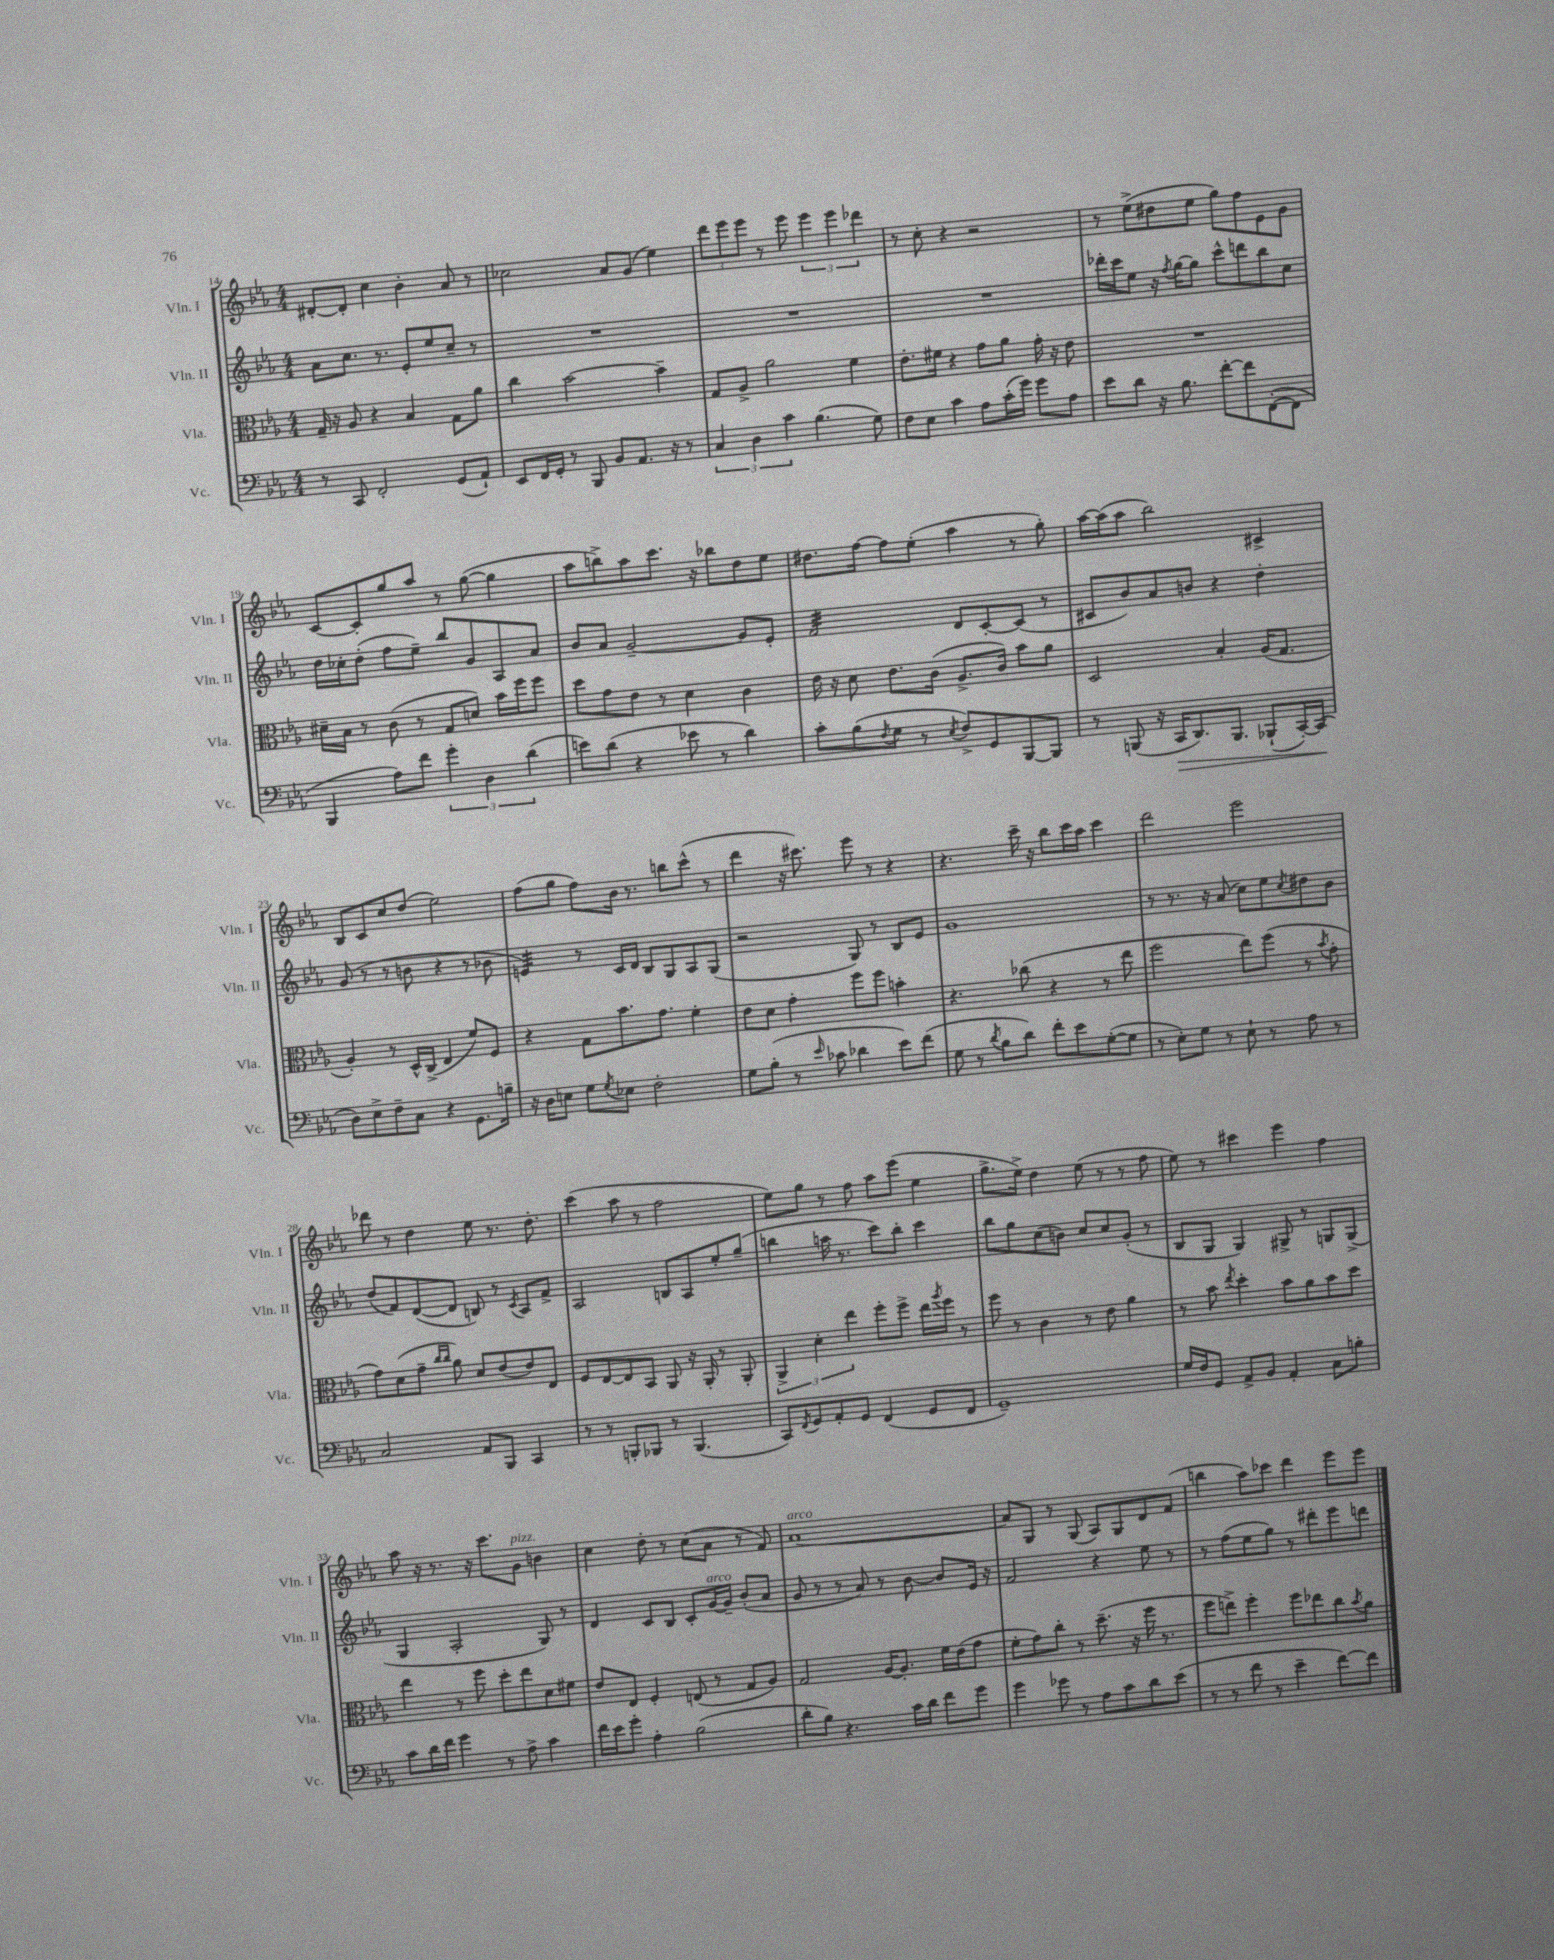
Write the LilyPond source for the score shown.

<<
\new StaffGroup <<
\new Staff = "s0" \with { instrumentName = "Vln. I" shortInstrumentName = "Vln. I" } {
    \clef treble \key ees \major \numericTimeSignature \time 4/4
    dis'8~-. dis'8-. c''4 bes'4-. aes'8 r8 |
    ces''2 aes'8 g'8( ees''4) |
    \tuplet 3/2 { d'''8 ees'''8 ees'''8 } r8 ees'''8 \tuplet 3/2 { ees'''4 ees'''4 des'''4 } |
    r8 c''8-. r4 r2 |
    r8 ees''8->( dis''8 ees''8 g''8) f''8 ees'8 g'8 |
    c'8~ c'8-. g''8 aes''8 r8 g''8~( g''4 |
    aes''8 b''8->) aes''8 c'''8. r16 bes''8 d''8 ees''8 |
    dis''8. f''16~ f''8 ees''8-.( aes''4 r8 g''8-.) |
    aes''16~ aes''16( aes''8 bes''2) cis'4-> |
    bes8 c'8 c''8 d''8( ees''2) |
    f''8( g''8 f''8) bes'16 r8. b''8 c'''8-^( r8 |
    d'''4 r16 cis'''8.) ees'''8 r8 r4 |
    r4. c'''16-- r16 bes''8 c'''16 aes''16 c'''4 |
    d'''2 ees'''2 |
    des'''8 r8 d''4 ees''8 r8. d''8.-. |
    c'''4( aes''8 r8 f''2 |
    ees''8) g''8 r8 f''8 aes''8 ees'''8( ees''4 |
    g''8.-> ees''16->) d''4 ees''8( r8 r8 f''8 |
    ees''8) r8 cis'''4 ees'''4 f''4 |
    aes''8 r16 r8. r16 c'''8. g'8^\markup { \italic "pizz." } b'4 |
    c''4 d''8-. r8 c''8( aes'8 r8 f'8) |
    aes'1~^\markup { \italic "arco" } |
    aes'8 g8 r8 g8( aes8) g8 d'8 f'8( |
    b''4 aes''8) ces'''8 d'''4 ees'''8 ees'''8 \bar "|." |
}
\new Staff = "s1" \with { instrumentName = "Vln. II" shortInstrumentName = "Vln. II" } {
    \clef treble \key ees \major \numericTimeSignature \time 4/4
    aes'8 c''8. r8. ees'8-. ees''8 c''8-- r8 |
    R1 |
    R1 |
    R1 |
    des'''16-. c'''16 ees''8 r16 \acciaccatura { f''8 } g''16~ g''8 c'''8-^ d'''8 bes''8 c''8 |
    d''16 ces''16-. d''8-.( f''8 ees''8--) bes''8 g'8 aes8 aes'8 |
    bes'8 aes'8 g'2~-- g'8 ees'8-. |
    f'2:32 d'8 c'8~-. c'8( r8 |
    cis'8 bes'8) aes'8 b'8 r4 d''4-. |
    g'8( r8 r8 b'8 r4 r8 bes'8 |
    e'4:32) r8 c'16 d'16 bes8 g8 aes8 g8( |
    r2 g8) r8 bes8 ees'8 |
    g'1 |
    r8 r8. r16 aes'8( c''8) ees''8 \acciaccatura { c''8 } dis''8 bes'8 |
    d''8( f'8) d'8~( d'8 b8) r8 \acciaccatura { c'8 } aes8 f'8-> |
    aes2 b8 aes8 ees''8-. g''8--( |
    b''4 a''16 r8. c'''8) b''8-. c'''4 |
    bes''8 g''8 c''8( b'8) c''8 c''8 g'8-.( r8 |
    bes8 g8 g4) gis8-> r8 g8 g8->( |
    g4 aes2-. g8) r8 |
    d'4 c'8 bes8 c'8-. g'16~^\markup { \italic "arco" } g'16-- bes'8-.( aes'8 |
    g'8 r8 r8 aes'8) r8 bes'8~ bes'8 ees'16 r16 |
    f'2 r4 ees''8 r8 |
    r8 f''8( ees''8 g''8) r8 dis'''8-. ees'''8 d'''8 \bar "|." |
}
\new Staff = "s2" \with { instrumentName = "Vla." shortInstrumentName = "Vla." } {
    \clef alto \key ees \major \numericTimeSignature \time 4/4
    g16-- r16 aes8 r4 bes4 g8 aes'8 |
    c''4 bes'2~ bes'4-- |
    g8 aes8-> aes'2 f'4 |
    ees'8.-. fis'16 r4 g'8 aes'8 g'16-. r16 ees'8 |
    R1 |
    dis'16-- bes16 r8 c'8( r8 g8 d'8) bes'16 f''16 f''8 |
    d''8 g'8 ees'8 r8 d'4 c'4 |
    ees'16 r16 d'8 ees'8. c'16( aes8.-> c'16) bes'8 aes'8 |
    d2 bes4-. aes16( g8. |
    aes4-.) r8 d16-^ c16->( ees4 f'8) f8 |
    r4 g8 bes'8. g'8. f'4-. |
    ees'8 d'8 g'4-. f''8 f''8 b'4-. |
    r4. ces''8( r4 r8 ees''8 |
    f''2 ees''8) f''8( r8 \acciaccatura { bes'8 } g'8-. |
    g'8) d'8( g'8-- \grace { c''16 c''16 } aes'8) d'8 ees'8( ees'8) ees8 |
    f8 ees8~ ees8 bes,8 aes,8 r16 aes,16-. r8 aes,8-. |
    \tuplet 3/2 { aes,4-> d'4-. ees''4 } f''8-. f''8-> ees''16 \acciaccatura { aes''8 } f''16 r8 |
    f''8 r8 c'4 r8 ees'8 aes'4 |
    r8 bes'8 \acciaccatura { ees''8 } d''4-. bes'8 aes'8 bes'8 d''8 |
    ees''4 r8 f''8 d''8-. ees''8 d'8 fis'8 |
    ees'8 ees8 f4-. e8( r8 g8 aes8) |
    g2 aes16~ aes8.-. f'16 ees'16( g'8 |
    f'8-. g'8) c''8-. r8 d''8.--( r16 f''16 r8. |
    f''8 e''8->) f''4-. f''8 ees''8 c''8 \acciaccatura { bes'8 } aes'8 \bar "|." |
}
\new Staff = "s3" \with { instrumentName = "Vc." shortInstrumentName = "Vc." } {
    \clef bass \key ees \major \numericTimeSignature \time 4/4
    r8 c,8 f,2-. g,8( aes,8-!) |
    ees,8 f,16 g,16-. r8 bes,,8 bes,8 aes,8. r16 r8 |
    \tuplet 3/2 { c4 d4 c'4 } bes4.( g8) |
    f8 ees8 c'4 aes8 c'16-.( g'16) g'8 aes8 |
    ees'8 d'8 r16 bes8. f'8~-. f'8 f,8~-.( f,8 |
    bes,,4 aes8) f'8 \tuplet 3/2 { g'4-. d4 d'4( } |
    e'8) d'8( r4 ees'8 r8 d'4) |
    c'8-. bes8( \acciaccatura { f8 } g8 r8 \acciaccatura { ees8 } f8->) g,8 bes,,8~ bes,,8 |
    r8 b,,8( r16 c,16\> d,8.) b,,8. bes,,8-!( c,16~-.) c,16\!( |
    d8) ees8-> f8-- c8 r4 g,8. b16-- |
    r16 d16 e8 g8 \acciaccatura { g8 } ees8 f2-. |
    g8 bes8-.( r8 \grace { ees'16 } ces'8 des'4 ees'8) f'8( |
    g8 r8 \acciaccatura { d'8 } bes8 d'8) f'8-. ees'8 g8~-.( g8 |
    r8 ees8-.) g8 r8 ees8-! r8 aes8 r8 |
    c2 aes,8 bes,,8 c,4 |
    r8 r8 b,,8-. bes,,8 r8 bes,,4.( |
    c,8) \acciaccatura { f,8 } g,8 aes,8-. g,8 f,4( g,8 f,8 |
    g,1--) |
    g16 f16 g,8 aes,8-> bes,8 aes,4-. c8 b8-. |
    c'8 d'16 f'16 g'4 r8 aes8-> c'4 |
    f'16 ees'16 g'8-. aes4-. bes2( |
    d'8-. bes8) r4. c'16 d'16 f'8 g'8 |
    g'4 ges'8 r8 aes8 c'8 d'8 ees'8( |
    r8 r8 f'8 r8 ees'4-- f'8~) f'8 \bar "|." |
}
>>
>>
\layout { \context { \Score currentBarNumber = #14 } }
